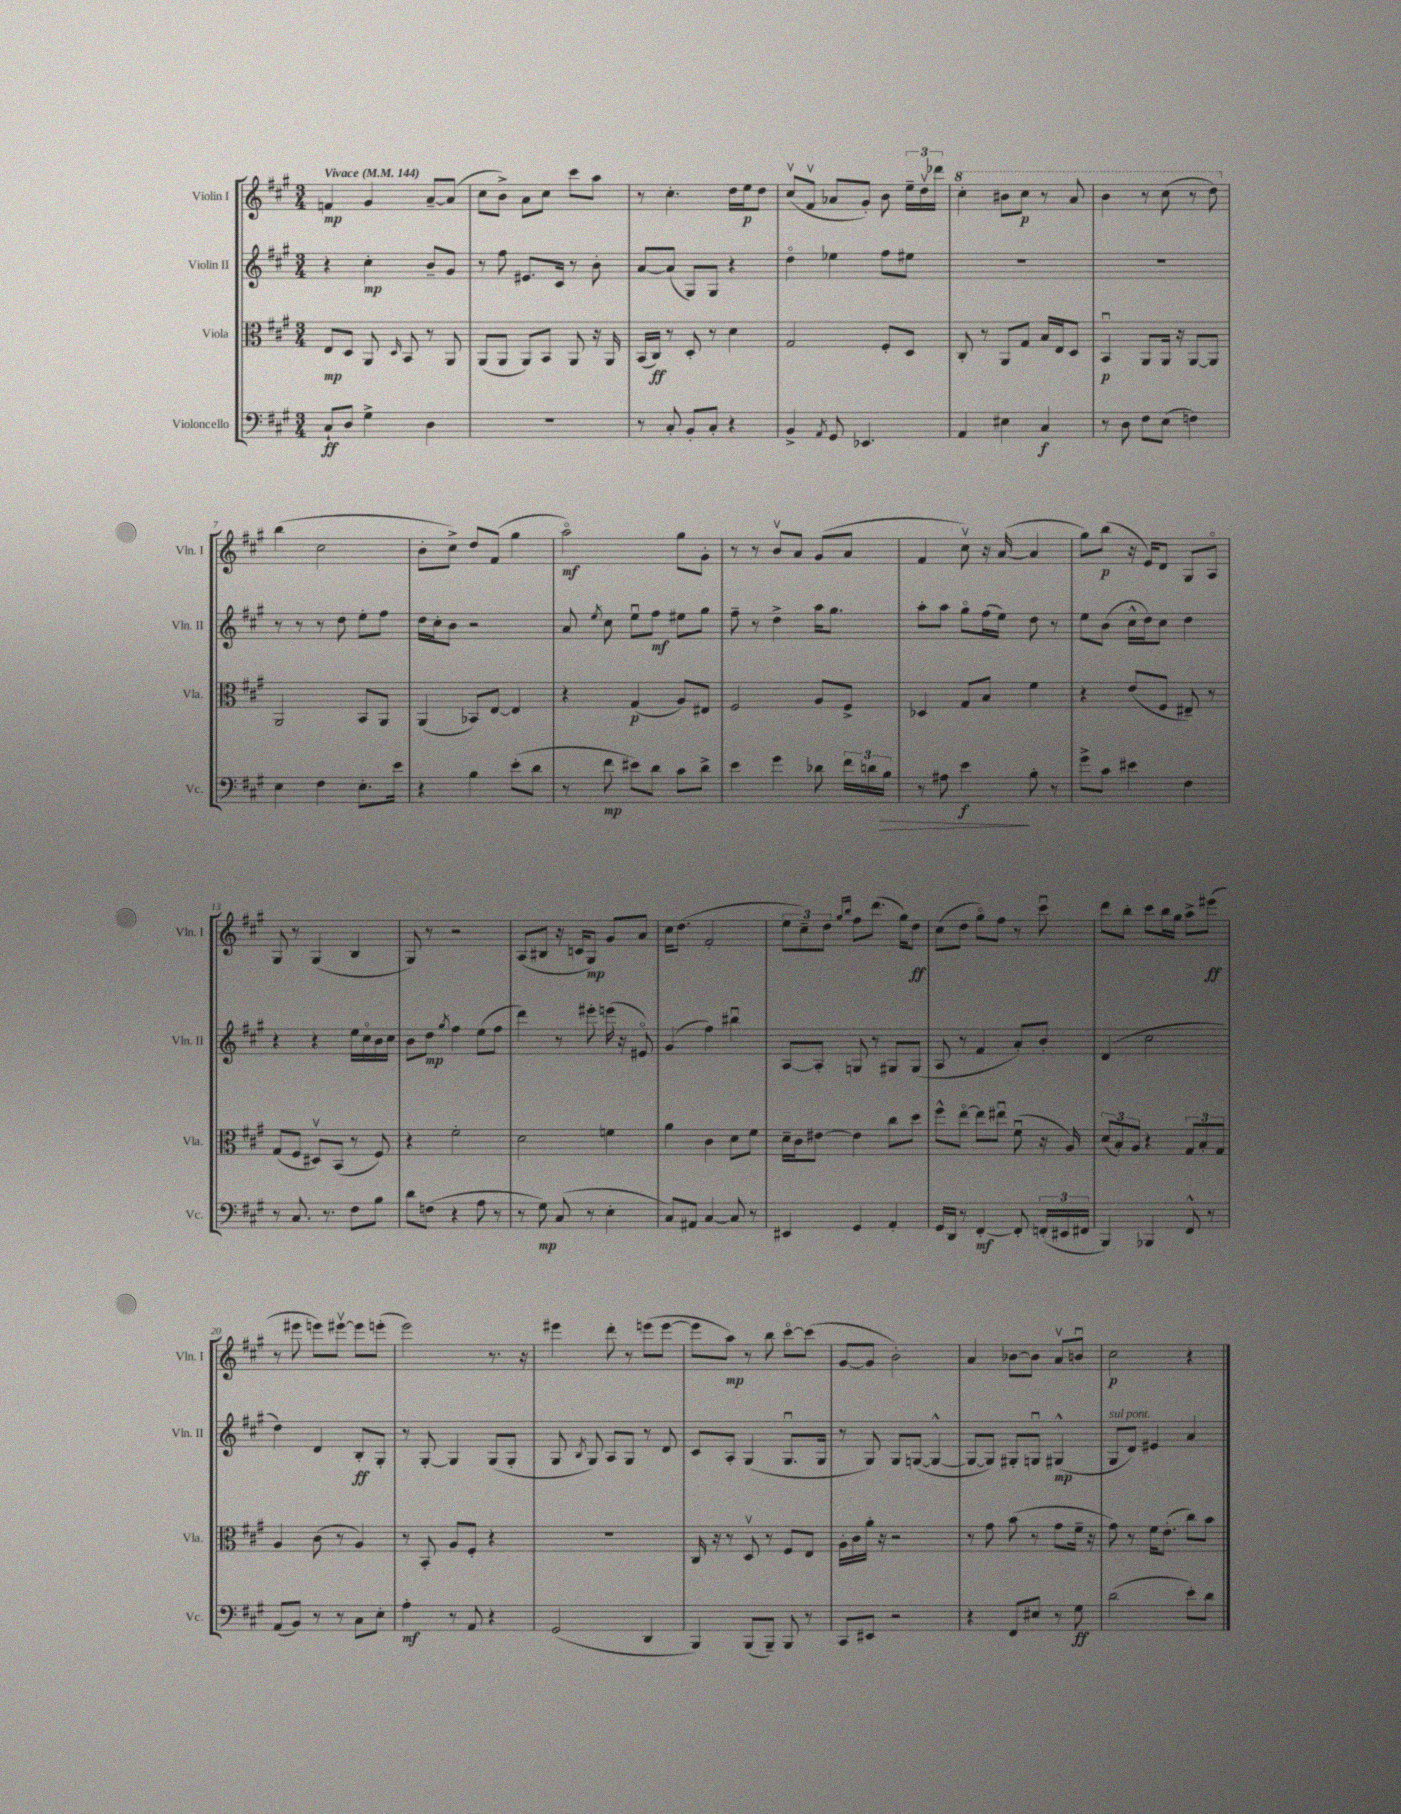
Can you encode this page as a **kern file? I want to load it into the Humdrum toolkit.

**kern	**dynam	**kern	**dynam	**kern	**dynam	**kern	**dynam
*part4	*part4	*part3	*part3	*part2	*part2	*part1	*part1
*staff4	*staff4	*staff3	*staff3	*staff2	*staff2	*staff1	*staff1
*I"Violoncello	*	*I"Viola	*	*I"Violin II	*	*I"Violin I	*
*I'Vc.	*	*I'Vla.	*	*I'Vln. II	*	*I'Vln. I	*
*clefF4	*	*clefC3	*	*clefG2	*	*clefG2	*
*k[f#c#g#]	*	*k[f#c#g#]	*	*k[f#c#g#]	*	*k[f#c#g#]	*
*M3/4	*	*M3/4	*	*M3/4	*	*M3/4	*
*MM144	*	*MM144	*	*MM144	*	*MM144	*
=1	=1	=1	=1	=1	=1	=1	=1
!	!	!	!	!	!	!LO:TX:a:B:t=Vivace	!
8C#`/L	ff	8E/L	mp	4r	.	4fn/	mp
8D/J	.	8D/J	.	.	.	.	.
4G#^\	.	8AA/	.	4cc#'\	mp	4g#/	.
.	.	16qqD/	.	.	.	.	.
.	.	8BB/	.	.	.	.	.
4D\	.	8r	.	8b~/L	.	[8a~/L	.
.	.	8AA/	.	8g#/J	.	(8a/J]	.
=2	=2	=2	=2	=2	=2	=2	=2
2.r	.	(8AA/L	.	8r	.	8cc#\L	.
.	.	8AA/J	.	8ff#\	.	8b^\J)	.
.	.	8AA/L)	.	8.e#X/L	.	8a\L	.
.	.	8BB/J	.	.	.	8cc#\J	.
.	.	.	.	16c#/Jk	.	.	.
.	.	8AA/	.	8r	.	8ccc#\L	.
.	.	16r	.	8b'\	.	8aa\J	.
.	.	16AA/	.	.	.	.	.
=3	=3	=3	=3	=3	=3	=3	=3
8r	.	(16BB/LL	.	[8a/L	.	8r	.
.	.	16C#/JJ)	ff	.	.	.	.
8C#'/	.	8r	.	(8a/J]	.	4.cc#'\	.
8BB'/L	.	8D'/	.	8G#/L)	.	.	.
8C#'/J	.	8r	.	8G#/J	.	.	.
4r	.	4d\	.	4r	.	16dd\LL	.
.	.	.	.	.	.	16ee\J	p
.	.	.	.	.	.	8dd\J	.
=4	=4	=4	=4	=4	=4	=4	=4
4BB^/	.	2G#/	.	4dd\	.	(8cc#v/L	.
.	.	.	.	.	.	8f#v/J	.
8qAA/	.	.	.	.	.	.	.
8GG#/	.	.	.	4ee-X\	.	8a-X/L	.
4.EE-X/	.	.	.	.	.	8g#'/J)	.
.	.	8F#'/L	.	8ff#\L	.	8b\	.
.	.	8D/J	.	8ee#X\J	.	24ee~\LL	.
.	.	.	.	.	.	24ddv\	.
.	.	.	.	.	.	24ddd-X\JJ	.
=5	=5	=5	=5	=5	=5	=5	=5
*	*	*	*	*	*	*8va	*
4AA/	.	8C#'/	.	2.r	.	4ccc#'\	.
.	.	8r	.	.	.	.	.
4E#X\	.	8AA/L	.	.	.	8bb#X\L	.
.	.	8G#/J	.	.	.	8ccc#\J	p
4C#/	f	16B/LL	.	.	.	8r	.
.	.	16E/J	.	.	.	.	.
.	.	8D/J	.	.	.	8aa/	.
=6	=6	=6	=6	=6	=6	=6	=6
8r	.	4BBu/	p	2.r	.	4bb\	.
8D\	.	.	.	.	.	.	.
8F#\L	.	8AA/L	.	.	.	8r	.
(8E\J	.	16AA/Jk	.	.	.	(8ccc#\	.
.	.	16r	.	.	.	.	.
4Fn\)	.	[8AA/L	.	.	.	8r	.
.	.	8AA/J]	.	.	.	8ddd\)	.
!!LO:LB:g=z
=7	=7	=7	=7	=7	=7	=7	=7
*	*	*	*	*	*	*X8va	*
4E\	.	2AA/	.	8r	.	(4bb\	.
.	.	.	.	8r	.	.	.
4F#\	.	.	.	8r	.	2cc#\	.
.	.	.	.	8dd\	.	.	.
8.E'\L	.	8BB/L	.	8ee'\L	.	.	.
.	.	8AA/J	.	8ff#\J	.	.	.
16e\Jk	.	.	.	.	.	.	.
=8	=8	=8	=8	=8	=8	=8	=8
4r	.	(4AA/	.	16dd\LL	.	8b'\L	.
.	.	.	.	16cc#'\J	.	.	.
.	.	.	.	8b\J	.	8cc#^\J)	.
4B\	.	8BB-X/L)	.	2r	.	8dd/L	.
.	.	[8E/J	.	.	.	(8f#/J	.
(8e'\L	.	4E/]	.	.	.	4gg#\	.
8d\J	.	.	.	.	.	.	.
=9	=9	=9	=9	=9	=9	=9	=9
8r	.	4r	.	8a/	.	2aa\)	mf
.	.	.	.	8qee/	.	.	.
8f#\	mp	.	.	8cc#\	.	.	.
8e#X\L)	.	(4G#/	p	8eeu\L	.	.	.
8d\J	.	.	.	8ff#\J	mf	.	.
8c#\L	.	8A/L)	.	8ee#X\L	.	8gg#\L	.
8d^\J	.	8E#X/J	.	8gg#\J	.	8g#'\J	.
=10	=10	=10	=10	=10	=10	=10	=10
4e\	.	2F#/	.	8ff#~\	.	8r	.
.	.	.	.	8r	.	8r	.
4g#\	.	.	.	4dd^\	.	8bv/L	.
.	.	.	.	.	.	8a/J	.
8d-X\	.	8A/L	.	16aa\KL	.	(8g#/L	.
.	.	.	.	8.gg#\J	.	.	.
24f#\LL	.	8F#^/J	.	.	.	8a/J	.
24dn\	.	.	.	.	.	.	.
!	!LO:HP:b	!	!	!	!	!	!
24B\JJ	>	.	.	.	.	.	.
=11	=11	=11	=11	=11	=11	=11	=11
8r	.	4D-X/	.	8aa'\L	.	4f#/	.
8A#X\	.	.	.	8aa\J	.	.	.
4e\	f	8G#/L	.	8gg#\L	.	8cc#v\)	.
.	.	8B/J	.	(16ff#\L	.	16r	.
.	.	.	.	16ee\JJ)	.	([16a/	.
8B'\	]	4f#\	.	8dd\	.	4a/]	.
8r	.	.	.	8r	.	.	.
=12	=12	=12	=12	=12	=12	=12	=12
8g#^\L	.	4r	.	8ee\L	.	8gg#\L)	.
8c#\J	.	.	.	(8b\J	.	(8bb\J	p
4e#X\	.	(8e/L	.	16cc#^^\LL	.	16r	.
.	.	.	.	16dd\J)	.	16e/KL)	.
.	.	8F#/J	.	8cc#\J	.	8d/J	.
4F#\	.	8E#X~/)	.	4dd\	.	8G#/L	.
.	.	8r	.	.	.	8A/J	.
!!LO:LB:g=z
=13	=13	=13	=13	=13	=13	=13	=13
8r	.	(8G#/L	.	4r	.	8G#/	.
8.C#/	.	8F#/J	.	.	.	8r	.
.	.	8D#Xv/L)	.	4r	.	(4G#/	.
8.r	.	.	.	.	.	.	.
.	.	(8BB/J	.	.	.	.	.
8F#\L	.	8r	.	16ee\LL	.	4B/	.
.	.	.	.	16cc#\	.	.	.
8B\J	.	8F#/)	.	16b\	.	.	.
.	.	.	.	16cc#\JJ	.	.	.
=14	=14	=14	=14	=14	=14	=14	=14
8d\L	.	4r	.	8b\L	.	8G#/)	.
(8Fn\J	.	.	.	8dd\J	mp	8r	.
.	.	.	.	8qgg#/	.	.	.
4r	.	2f#'\	.	4ff#\	.	2r	.
8A\	.	.	.	(8ee\L	.	.	.
8r	.	.	.	8ff#\J	.	.	.
=15	=15	=15	=15	=15	=15	=15	=15
8r	.	2d\	.	4ddd\)	.	(8A/L	.
8G#\)	mp	.	.	.	.	8B#X/J	.
(8C#/	.	.	.	8r	.	16r	.
.	.	.	.	.	.	16cn/KL	.
8r	.	.	.	8eee#X'\	.	8G#/J)	mp
4E'\	.	4fn\	.	(16eeen\	.	8g#/L	.
.	.	.	.	16r	.	.	.
.	.	.	.	8e#X/)	.	8a/J	.
=16	=16	=16	=16	=16	=16	=16	=16
8C#/L)	.	4a\	.	(4g#/	.	16cc#\KL	.
.	.	.	.	.	.	(8.dd\J	.
8AA#X/J	.	.	.	.	.	.	.
[4C#/	.	4c#\	.	4ff#\)	.	2f#'/	.
8C#/]	.	8d\L	.	4bb#Xu\	.	.	.
8r	.	8f#\J	.	.	.	.	.
=17	=17	=17	=17	=17	=17	=17	=17
4EE#X/	.	16d~\LL	.	[8A/L	.	12ee\L	.
.	.	16c#\J	.	.	.	.	.
.	.	.	.	.	.	12cc#~\)	.
.	.	[8e#X\J	.	8A'/J]	.	.	.
.	.	.	.	.	.	12dd\J	.
.	.	.	.	.	.	16qqgg#/LL	.
.	.	.	.	.	.	16qqbb/JJ	.
4GG#/	.	4e#\]	.	8Gn/	.	8ff#\L	.
.	.	.	.	8r	.	(8.ddd\J	.
4AA'/	.	8cc#\L	.	8G#X/L	.	.	.
.	.	.	.	.	.	16gg#\KL)	.
.	.	8dd\J	.	(8G#/J	.	8dd\J	ff
=18	=18	=18	=18	=18	=18	=18	=18
16GG#/LL	.	8ff#^^\L	.	8A/	.	(8cc#\L	.
16DD/JJ	.	.	.	.	.	.	.
8r	.	[8ee\J	.	8r	.	8dd\J	.
[4FF#'/	mf	8ee\L]	.	4f#/	.	8gg#\L)	.
.	.	8ee#Xu\J	.	.	.	8ff#\J	.
8FF#'/]	.	(8f#u\	.	8a'/L)	.	8r	.
(24FFn'/LL	.	16r	.	8b'/J	.	8ccc#u\	.
24EE#X/	.	.	.	.	.	.	.
.	.	16A/)	.	.	.	.	.
24FF#X/JJ	.	.	.	.	.	.	.
=19	=19	=19	=19	=19	=19	=19	=19
4BBB/)	.	(12d/L	.	(4d/	.	8ddd\L	.
.	.	12B'/)	.	.	.	.	.
.	.	.	.	.	.	8bb'\J	.
.	.	12A/J	.	.	.	.	.
4BBB-X/	.	4r	.	2cc#\	.	8ccc#\L	.
.	.	.	.	.	.	16bb\L	.
.	.	.	.	.	.	16gg#\JJ	.
8FF#^^/	.	12G#/L	.	.	.	8aa^\L	.
.	.	12B'/	.	.	.	.	.
8r	.	.	.	.	.	(8eee#X\J	ff
.	.	12G#/J	.	.	.	.	.
!!LO:LB:g=z
=20	=20	=20	=20	=20	=20	=20	=20
(8AA/L	.	4A/	.	4dd\)	.	8r	.
8BB/J)	.	.	.	.	.	8eee#X\	.
8r	.	(8c#\	.	4d/	.	8eeen\L)	.
8r	.	8r	.	.	.	[8eee#Xv\J	.
8C#\L	.	4A/)	.	8B'/L	ff	8eee#\L]	.
8E'\J	.	.	.	8G#'/J	.	(8eeen'\J	.
=21	=21	=21	=21	=21	=21	=21	=21
4A'\	mf	8r	.	8r	.	2eee\)	.
.	.	8BB'/	.	[8G#'/	.	.	.
8r	.	8A/L	.	4G#/]	.	.	.
8AA/	.	8F#'/J	.	.	.	.	.
4r	.	4r	.	(8G#/L	.	8.r	.
.	.	.	.	8G#'/J	.	.	.
.	.	.	.	.	.	16r	.
=22	=22	=22	=22	=22	=22	=22	=22
(2GG#/	.	2.r	.	8G#/	.	4eee#X\	.
.	.	.	.	8qB/	.	.	.
.	.	.	.	8G#/)	.	.	.
.	.	.	.	8A/L	.	8ddd'\	.
.	.	.	.	8G#/J	.	8r	.
4DD/	.	.	.	8r	.	(8eeen\L	.
.	.	.	.	8d/	.	[8eee\J	.
=23	=23	=23	=23	=23	=23	=23	=23
4BBB/)	.	16C#/	.	8c#/L	.	8eee\L]	.
.	.	16r	.	.	.	.	.
.	.	8r	.	8A'/J	.	8aa\J)	mp
(8BBB/L	.	8Dv/	.	(4G#/	.	8r	.
8BBB~/J)	.	8r	.	.	.	8bb\	.
8BBB/	.	8F#/L	.	8.G#u/L	.	[8ccc#\L	.
8r	.	8E/J	.	.	.	(8ccc#\J]	.
.	.	.	.	16G#/Jk	.	.	.
=24	=24	=24	=24	=24	=24	=24	=24
8CC#/L	.	16A'\LL	.	8r	.	[8g#/L	.
.	.	16c#\	.	.	.	.	.
8EE#X/J	.	16a'\JJ	.	8G#/)	.	8g#/J]	.
.	.	16r	.	.	.	.	.
2r	.	2r	.	8G#/L	.	2b'\)	.
.	.	.	.	([8Gn/J	.	.	.
.	.	.	.	4G^^/_	.	.	.
=25	=25	=25	=25	=25	=25	=25	=25
4r	.	8r	.	8G/L_	.	4a/	.
.	.	8g#\	.	8G/J])	.	.	.
8FF#/L	.	(8b\	.	8G#X'/L	.	[8b-X\L	.
8E#X/J	.	8r	.	8Gnu/J	.	8b-\J]	.
8r	.	8g#\L	.	(4G#X^^/	mp	8av/L	.
8G#\	ff	16f#~\Jk	.	.	.	8bnu/J	.
.	.	16r	.	.	.	.	.
=26	=26	=26	=26	=26	=26	=26	=26
!	!	!	!	!LO:TX:a:i:t=sul pont.	!	!	!
(2d\	.	8g#\)	.	8G#/L	.	2cc#\	p
.	.	8r	.	8d/J)	.	.	.
.	.	16f#\KL	.	4e#X/	.	.	.
.	.	(8.e'\J	.	.	.	.	.
8e'\L)	.	8cc#\L)	.	4a/	.	4r	.
8d\J	.	8b\J	.	.	.	.	.
==	==	==	==	==	==	==	==
*-	*-	*-	*-	*-	*-	*-	*-
